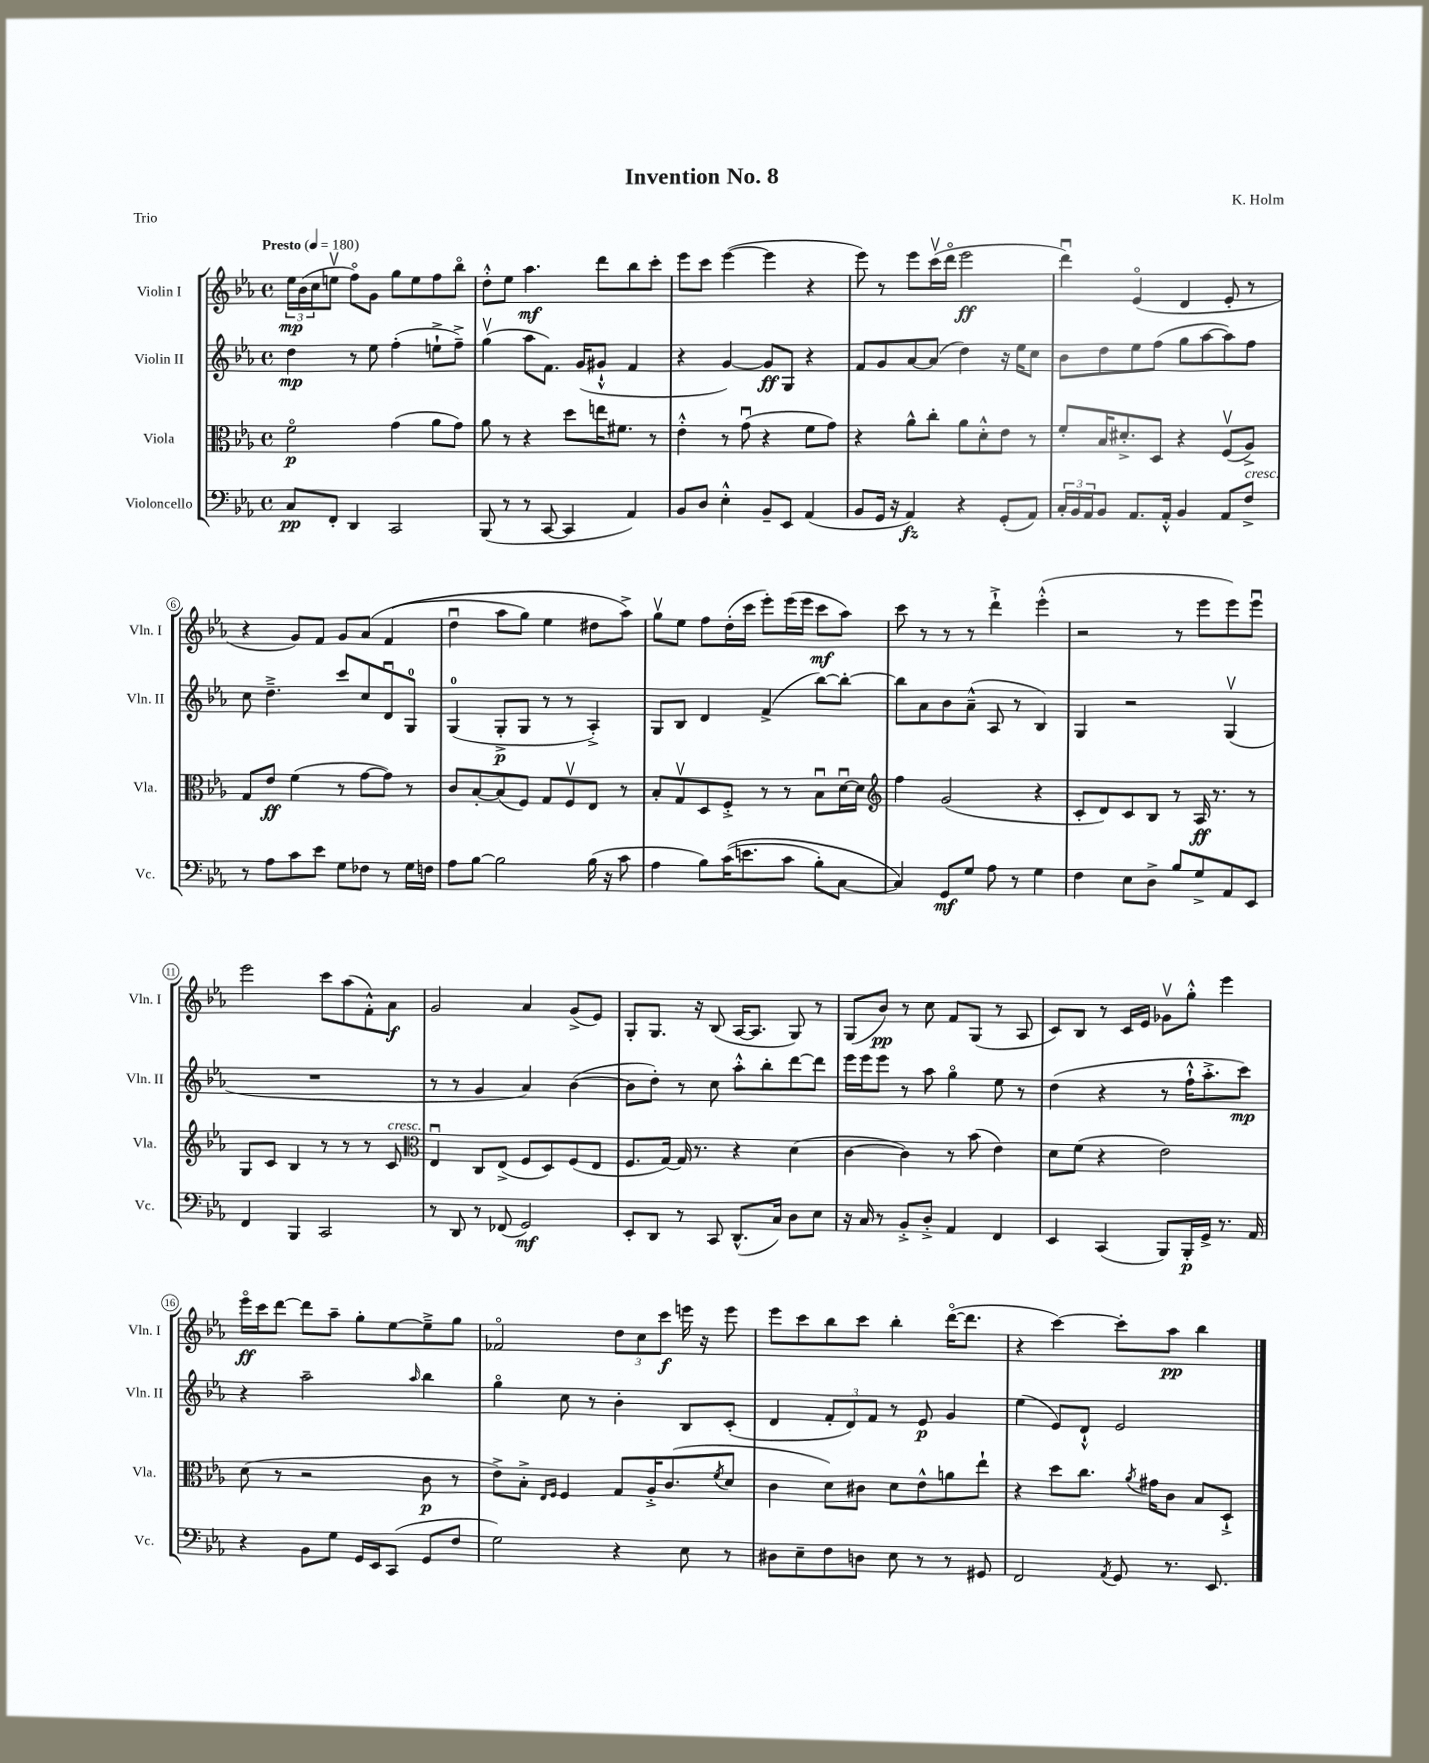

**kern	**kern	**kern	**kern
*staff4	*staff3	*staff2	*staff1
*clefF4	*clefC3	*clefG2	*clefG2
*k[b-e-a-]	*k[b-e-a-]	*k[b-e-a-]	*k[b-e-a-]
*M4/4	*M4/4	*M4/4	*M4/4
*met(c)	*met(c)	*met(c)	*met(c)
*MM180	*MM180	*MM180	*MM180
8C	2fo	4dd	24ee-
.	.	.	(24b-
.	.	.	24cc
8FF'	.	.	8eev
4DD	.	8r	8ffo)
.	.	8ee-	8g
2CC	(4g	(4ff'	8gg
.	.	.	8ee
.	8a-	8ee`^	8ff
.	8g)	8ff~^)	8bb-o
=	=	=	=
(8BBB-	8a-	(4ggv	8dd'^^
8r	8r	.	8ee-
8r	4r	8aa-	4.aa-
[8CC	.	8.f)	.
4CC]	8dd	.	.
.	.	(16g	.
.	16ee	8g#`^^	8ddd
.	8.f#	.	.
4AA-)	.	4f	8bb-
.	8r	.	8ccc'
=	=	=	=
8BB-	4e-'^^	4r	8eee-
8D	.	.	8ccc
4E-'^^	8r	[4g)	([4eee-
.	(8gu	.	.
8BB-~	4r	8g]	4eee-]
8EE-	.	8G	.
(4AA-	8f	4r	4r
.	8g)	.	.
=	=	=	=
8BB-	4r	8f	8eee-)
16GG	.	8g	8r
16r	.	.	.
4AA-)	8a-^^	[8a-	8eee-
.	8cc'	(8a-]	(16cccv
.	.	.	16dddo
4r	8a-	4dd)	2eee-
.	8d'^^	.	.
(8GG'	8e-	16r	.
.	.	16ee-	.
8AA-)	8r	8cc	.
=	=	=	=
24C'	8f'	8b-	4dddu)
24BB-	.	.	.
24AA-	.	.	.
8BB-	16B-	8dd	.
.	8.d#'^	.	.
8.AA-	.	8ee-	(4e-o
.	8D	(8ff	.
16AA-'^^	.	.	.
4BB-	4r	8gg	4d
.	.	[8aa-	.
8AA-	(8Fv	8aa-])	8e-'
8F^	8A-^)	8ff	8r
=	=	=	=
8r	8G	8cc	4r
8A-	8e-	4.dd~^	.
8c	(4f	.	8g)
8e-	.	.	8f
8G	8r	8ccc	8g
8F-	[8g	8cc	&(8a-
8r	8g])	8du	(4f
16G	8r	8G	.
16F	.	.	.
=	=	=	=
8A-	8c	(4G	4ddu
[8B-	[8B-'	.	.
2B-]	(8B-]	8G'^	8aa-
.	8F)	8G	8gg)
.	8G	8r	4ee-
.	8Fv	8r	.
(16B-	8E-	4A-'^)	8dd#
16r	.	.	.
8c	8r	.	8aa-^&)
=	=	=	=
4A-	8B-'	8G	8ggv
.	8Gv	8B-	8ee-
8B-)	8D	4d	8ff
&((16c	8F'^	.	(16dd'
8.e	.	.	16ccc
.	8r	(4f^	8eee-')
8c	8r	.	(16eee-
.	.	.	16eee-
8B-')	8B-u	[8bb-)	8ccc
[8C	[16du	8bb-'_	8aa-)
.	16d]	.	.
=	=	=	=
*	*clefG2	*	*
4C]&)	4ff	8bb-]	8ccc
.	.	8a-	8r
8GG	(2g	8b-	8r
8G	.	(8a-~^^	8r
8A-	.	8A-	4ddd`^
8r	.	8r	.
4G	4r	4B-)	(4eee-'^^
=	=	=	=
4F	8c'	4G	2r
.	8d)	.	.
8E-	8c	2r	.
8D^	8B-	.	.
8B-	8r	.	8r
8G^	16A-	.	8eee-
.	8.r	.	.
8AA-	.	(4Gv	8eee-)
8EE-	8r	.	8eee-u
=	=	=	=
4FF	8G	1r	2eee-
.	8c	.	.
4BBB-	4B-	.	.
2CC	8r	.	8ccc
.	8r	.	(8aa-
.	8r	.	8f'^^)
.	8c	.	8a-
=	=	=	=
*	*clefC3	*	*
8r	4E-u	8r	2g
8DD	.	8r	.
8r	8C	4g	.
(8FF-	(8E-^	.	.
2GG)	8F	4a-)	4a-
.	8D)	.	.
.	(8F	([4b-	(8g^
.	8E-	.	8e-)
=	=	=	=
8EE-'	8.F	8b-]	8G'
8DD	.	8dd')	8.G
.	[16G)	.	.
8r	16G]	8r	.
.	8.r	.	16r
8CC	.	8cc	(8B-
(8.DD^^	4r	8aa-'^^	[16A-
.	.	.	8.A-]
.	.	8bb-'	.
16C)	.	.	.
8D	(4d	[8ddd	8G)
8E-	.	8ddd]	8r
=	=	=	=
16r	[4c	16eee-	(8G
16C	.	16eee-	.
8r	.	8eee-	8b-)
8BB-'^	4c])	8r	8r
8D'^	.	8aa-	8cc
4AA-	8r	4ggo	8f
.	(8b-	.	(8G
4FF	4e-)	8ee-	8r
.	.	8r	8A-
=	=	=	=
4EE-	8d	(4dd	8c)
.	(8f	.	8B-
(4CC	4r	4r	8r
.	.	.	16c
.	.	.	16e-
8BBB-)	2e-)	8r	8g-v
16BBB-'	.	16ff`^^	8gg'^^
16GG^	.	8.aa-'^	.
8.r	.	.	4eee-
.	.	8ccc)	.
16AA-	.	.	.
=	=	=	=
4r	(8d	4r	16eee-o
.	.	.	16ccc
.	8r	.	[8ddd
8BB-	2r	2aa-~	8ddd]
8G	.	.	8aa-~
16GG	.	.	8gg'
16EE-	.	.	.
(8CC	.	.	[8ee-
.	.	16qqaa-	.
8GG	8c	4bb-	8ee-~^]
8F	8r	.	8gg
=	=	=	=
2G)	8e-^)	4ggo	2f-o
.	8B-'^	.	.
.	16qqE-	.	.
.	16qqF	.	.
.	4F	8cc	.
.	.	8r	.
4r	8G	4b-'	12dd
.	.	.	12cc
.	16A-'^	.	.
.	.	.	12ccc
.	(8.c	.	.
8E-	.	8B-	16eee
.	.	.	16r
.	8qf	.	.
8r	8d	(8c'	8eee
=	=	=	=
8D#	4c	4d	8eee-
8E-~	.	.	8ccc
8F	8d)	12f'	8bb-
.	.	12d)	.
8D	8c#	.	8ccc
.	.	12f	.
8E-	8d	8r	4bb-'
8r	8e-^^	8e-	.
8r	8a	4g	([16dddo
.	.	.	8.ddd]
8GG#	8ee-`	.	.
=	=	=	=
2FF	4r	(4ee-	4r
.	8dd	8e-)	[4ccc)
.	8.cc	8d`^^	.
8qAA-	.	.	.
8GG	.	2e-	8ccc']
.	8qa-	.	.
.	16g#	.	.
8.r	8c	.	8aa-
.	8B-	.	4bb-
8.EE-	.	.	.
.	8D`^	.	.
==	==	==	==
*-	*-	*-	*-
